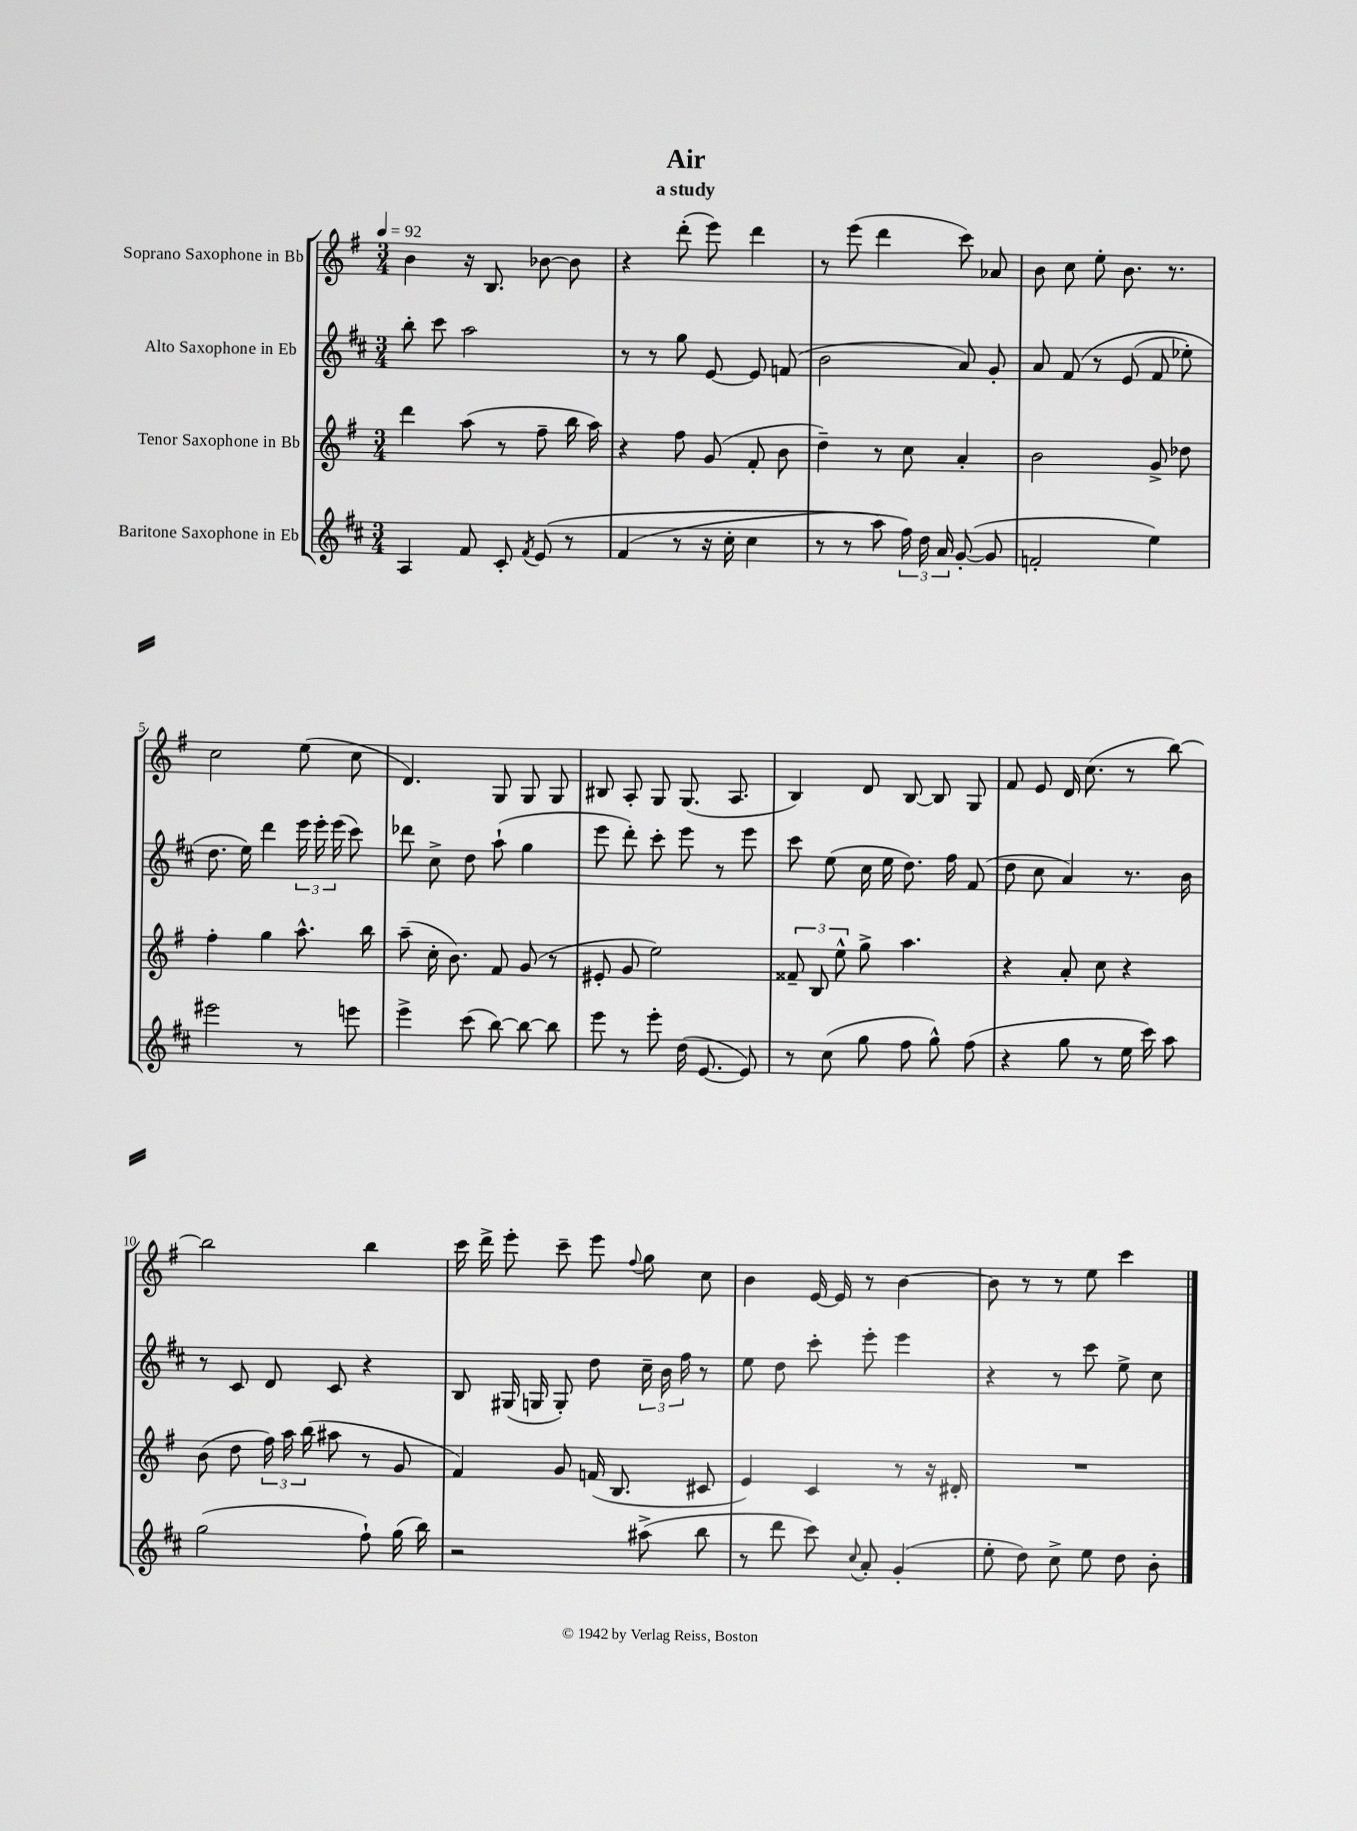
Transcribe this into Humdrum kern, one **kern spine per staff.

**kern	**kern	**kern	**kern
*part4	*part3	*part2	*part1
*staff4	*staff3	*staff2	*staff1
*I"Baritone Saxophone in Eb	*I"Tenor Saxophone in Bb	*I"Alto Saxophone in Eb	*I"Soprano Saxophone in Bb
*clefG2	*clefG2	*clefG2	*clefG2
*k[f#c#]	*k[f#]	*k[f#c#]	*k[f#]
*M3/4	*M3/4	*M3/4	*M3/4
*MM92	*MM92	*MM92	*MM92
=1	=1	=1	=1
4A/	4ddd\	8bb'\	4b\
.	.	8ccc#\	.
8f#/	(8aa\	2aa\	16r
.	.	.	8.B/
8c#'/	8r	.	.
8qf#/	.	.	.
(8e/	8ff#~\	.	[8b-X\
8r	16bb\	.	8b-\]
.	16aa\)	.	.
=2	=2	=2	=2
(4f#/	4r	8r	4r
.	.	8r	.
8r	8ff#\	8gg\	(8ddd'\
16r	(8g/	[8e/	8eee\)
16cc#'\	.	.	.
4cc#\	8f#'/	8e/]	4ddd\
.	8b\	(8fn/	.
=3	=3	=3	=3
8r	4dd~\)	2b\	8r
8r	.	.	(8eee\
8aa\)	8r	.	4ddd\
24ff#\)	8cc\	.	.
24dd\	.	.	.
24a/	.	.	.
([8g'/	4a'/	8a/)	8ccc\)
8g/]	.	8g'/	8a-X/
=4	=4	=4	=4
2fn'/	2b\	8a/	8b\
.	.	(8f#/	8cc\
.	.	8r	8ee'\
.	.	(8e/	8.b\
4ee\)	8g^/	8f#/	.
.	.	.	8.r
.	8dd-X\	8ee-X'\)	.
!!LO:LB:g=z
=5	=5	=5	=5
2eee#X\	4ff#'\	8.dd\	2cc\
.	.	16ee\)	.
.	4gg\	4ddd\	.
8r	8.aa^^\	24eee\	(8ee\
.	.	24eee'\	.
.	.	(24eee\	.
8eeen\	.	8ccc#\)	8cc\
.	16bb\	.	.
=6	=6	=6	=6
4eee^\	(8aa~\	8ddd-X\	4.d/)
.	16cc'\	8cc#^\	.
.	8.b\)	.	.
(8ccc#\	.	8dd\	.
[8bb\)	8f#/	(8aa`\	8G/
8bb\_	(8g/	4gg\	8G/
8bb\]	8r	.	8G/
=7	=7	=7	=7
8eee\	8e#X'/	8eee\	8B#X/
8r	8g/	8ddd'\)	8A'/
8eee'\	2ee\)	8ccc#'\	8G/
(16dd\	.	8eee\	(8.G/
[8.e/	.	.	.
.	.	8r	.
.	.	.	8.A/
8e/])	.	8eee\	.
=8	=8	=8	=8
8r	12f##X~/	8ccc#\	4B/)
.	12B/	.	.
(8cc#\	.	(8ee\	.
.	12ee^^\	.	.
8gg\	8gg^\	16cc#\	8d/
.	.	16ee\	.
8ff#\	4.aa\	8.dd\)	[8B/
8gg^^\)	.	.	8B/]
.	.	16ff#\	.
(8ff#\	.	(8f#/	8G/
=9	=9	=9	=9
4r	4r	8dd\	8f#/
.	.	8cc#\	8e/
8gg\	8a'/	4a/)	16d/
.	.	.	(8.cc\
8r	8cc\	.	.
16ee\	4r	8.r	8r
16ccc#\)	.	.	.
8aa\	.	.	[8bb\)
.	.	16b\	.
!!LO:LB:g=z
=10	=10	=10	=10
(2gg\	(8b\	8r	2bb\]
.	8dd\	8c#/	.
.	24ff#\)	8d/	.
.	24aa\	.	.
.	(24bb\	.	.
.	8aa#X\	8c#/	.
8ff#`\)	8r	4r	4bb\
(16gg\	8g/	.	.
16bb\)	.	.	.
=11	=11	=11	=11
2r	4f#/)	8B/	16ccc\
.	.	.	16ddd^\
.	.	(16G#X/	8eee'\
.	.	16Gn/	.
.	8g/	8G'/)	8ccc~\
.	(16fn/	8dd\	8eee\
.	8.B/	.	.
.	.	.	8qqff#/
(8aa#X^\	.	24cc#~\	8gg\
.	.	24b\	.
.	.	24ff#\	.
8bb\	8c#X/	8r	8cc\
=12	=12	=12	=12
8r	4e/)	8ee\	4b\
8ddd\	.	8dd\	.
8ccc#\)	4c/	8ccc#'\	[16e/
.	.	.	16e/]
8qqcc#/	.	.	.
8a'/	.	8eee'\	8r
(4g'/	8r	4eee\	[4b\
.	16r	.	.
.	16d#X'/	.	.
=13	=13	=13	=13
8ee'\	2.r	4r	8b\]
8dd\)	.	.	8r
8cc#^\	.	8r	8r
8ee\	.	8ccc#\	8ee\
8dd\	.	8ee^\	4ccc\
8b'\	.	8cc#\	.
==	==	==	==
*-	*-	*-	*-
